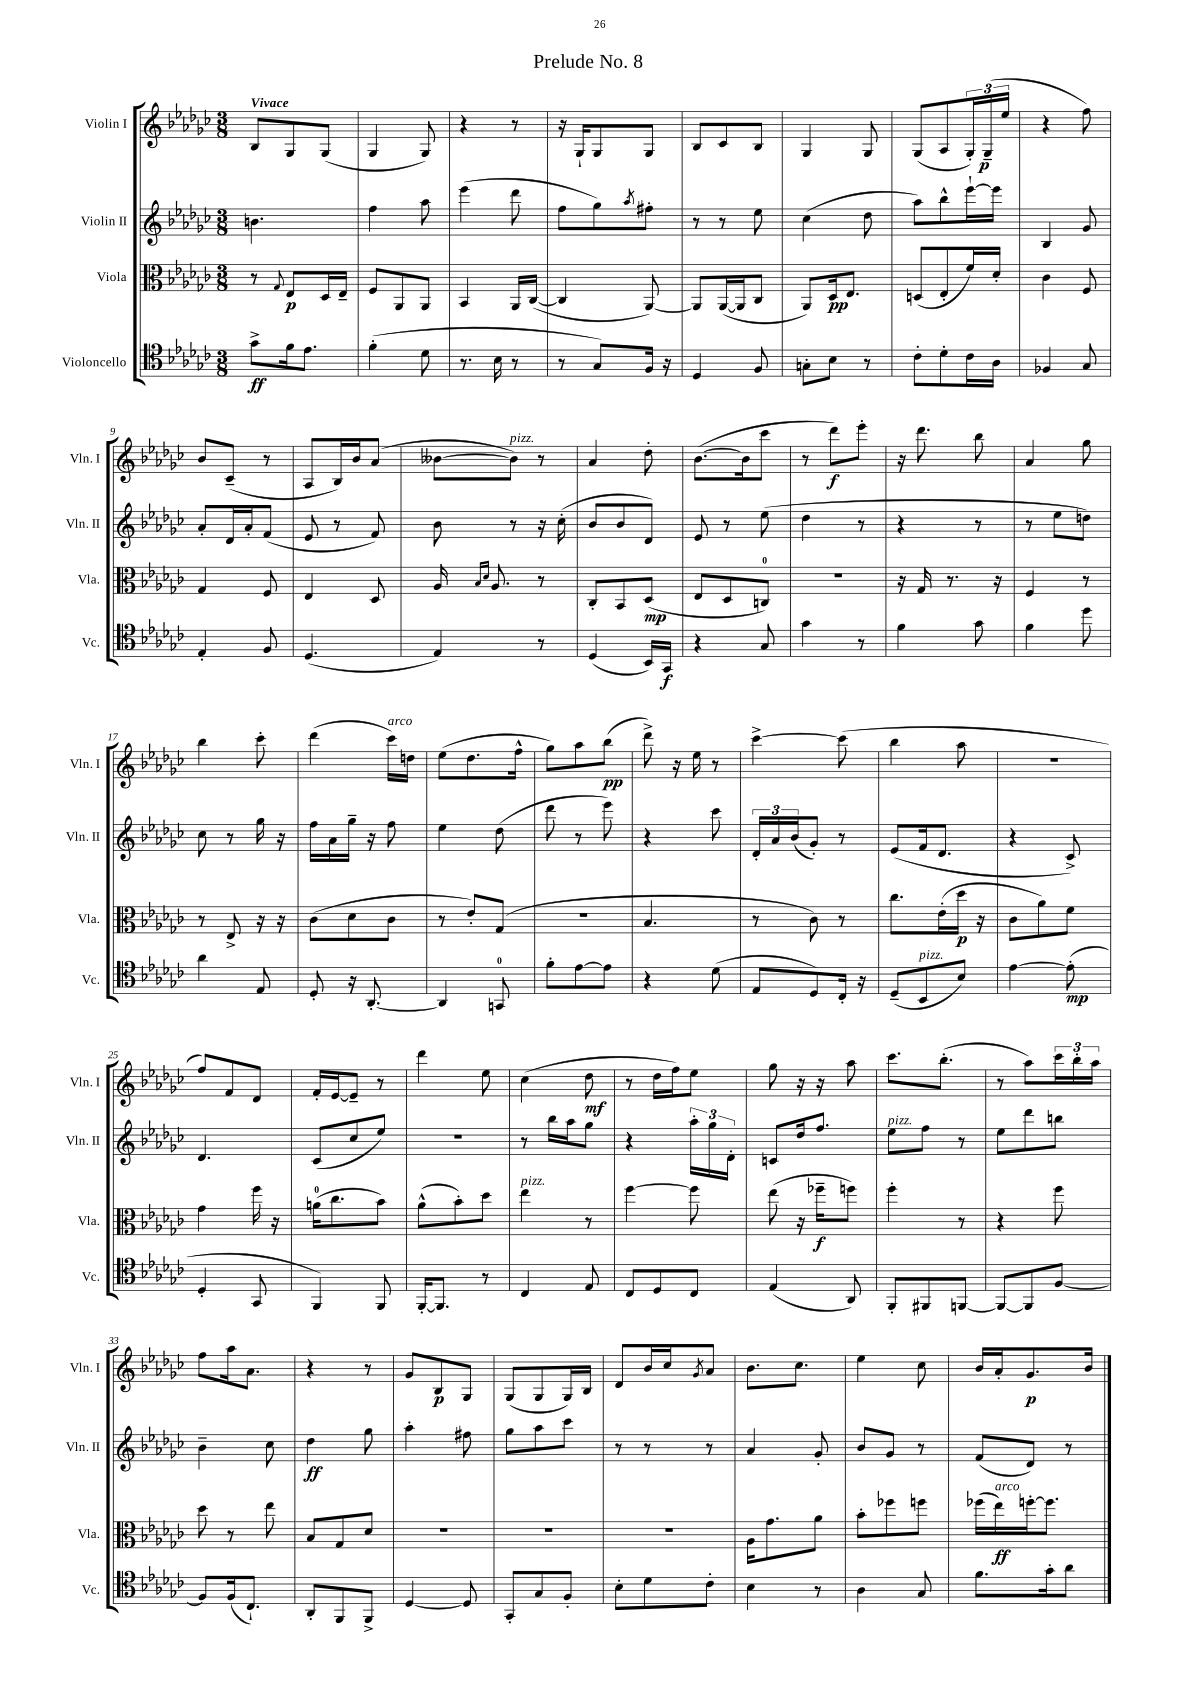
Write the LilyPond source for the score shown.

\header { title = "Prelude No. 8" }
<<
\new StaffGroup <<
\new Staff = "s0" \with { instrumentName = "Violin I" shortInstrumentName = "Vln. I" } {
    \clef treble \key ges \major \numericTimeSignature \time 3/8 \tempo "Vivace"
    bes8 ges8 ges8( |
    ges4 ges8) |
    r4 r8 |
    r16 ges16-! ges8 ges8 |
    bes8 ces'8 bes8 |
    ges4 ges8 |
    ges8( aes8 \tuplet 3/2 { ges16-.) ges16--\p( ees''16 } |
    r4 f''8) |
    bes'8 ces'8--( r8 |
    aes8 bes16) bes'16 aes'8( |
    beses'8~ beses'8^\markup { \italic "pizz." }) r8 |
    aes'4 des''8-. |
    bes'8.~( bes'16 ces'''8 |
    r8 des'''8\f) ees'''8-. |
    r16 des'''8. bes''8 |
    aes'4 ges''8 |
    bes''4 ces'''8-. |
    des'''4( ces'''16^\markup { \italic "arco" }) d''16 |
    ees''8( des''8. f''16-^ |
    ges''8) aes''8 bes''8\pp( |
    des'''8->) r16 ees''16 r8 |
    ces'''4~-> ces'''8( |
    bes''4 aes''8 |
    R4. |
    f''8) f'8 des'8 |
    f'16-. ees'16~ ees'8-- r8 |
    des'''4 ees''8 |
    ces''4( des''8\mf |
    r8 des''16 f''16) ees''8 |
    ges''8 r16 r16 aes''8 |
    ces'''8. bes''8.-.( |
    r8 aes''8) \tuplet 3/2 { ces'''16 bes''16-. aes''16 } |
    f''8 aes''16 aes'8. |
    r4 r8 |
    ges'8 bes8\p ges8 |
    ges8( ges8 ges16) bes16 |
    des'8 bes'16 ces''16 \acciaccatura { ges'8 } aes'8 |
    bes'8. ces''8. |
    ees''4 ces''8 |
    bes'16 aes'16-. ges'8.\p bes'16 \bar "|." |
}
\new Staff = "s1" \with { instrumentName = "Violin II" shortInstrumentName = "Vln. II" } {
    \clef treble \key ges \major \numericTimeSignature \time 3/8
    b'4. |
    f''4 aes''8 |
    ees'''4( des'''8 |
    f''8 ges''8) \acciaccatura { aes''8 } fis''8-. |
    r8 r8 ees''8 |
    ces''4( des''8 |
    aes''8) bes''8-^ ees'''16~-! ees'''16 |
    bes4 ges'8 |
    aes'8-. des'16 aes'16-. f'8( |
    ees'8 r8 f'8) |
    bes'8 r8 r16 ces''16-.( |
    bes'8 bes'8 des'8) |
    ees'8 r8 ees''8( |
    des''4 r8 |
    r4 r8 |
    r8 ees''8 d''8) |
    ces''8 r8 ges''16 r16 |
    f''16 aes'16 ges''16-- r16 f''8 |
    ees''4 des''8( |
    des'''8 r8 ees'''8) |
    r4 ces'''8 |
    \tuplet 3/2 { des'16-. aes'16 bes'16( } ges'8-.) r8 |
    ees'8( f'16 des'8. |
    r4 ces'8->) |
    des'4. |
    ces'8( ces''8 ees''8) |
    R4. |
    r8 bes''16 aes''16 ges''8 |
    r4 \tuplet 3/2 { aes''16-. ges''16 des'16-. } |
    c'8 des''16 f''8. |
    ees''8^\markup { \italic "pizz." } f''8 r8 |
    ees''8 des'''8 b''8 |
    bes'4-- ces''8 |
    des''4\ff ges''8 |
    aes''4-. fis''8 |
    ges''8 aes''8 ces'''8 |
    r8 r8 r8 |
    aes'4 ges'8-. |
    bes'8 ges'8 r8 |
    f'8( des'8) r8 \bar "|." |
}
\new Staff = "s2" \with { instrumentName = "Viola" shortInstrumentName = "Vla." } {
    \clef alto \key ges \major \numericTimeSignature \time 3/8
    r8 \appoggiatura { ges8 } ees8\p des16 ees16-- |
    f8 aes,8 aes,8 |
    bes,4 aes,16 ces16~( |
    ces4 aes,8~) |
    aes,8 aes,16~( aes,16 ces8 |
    aes,8) des16\pp ees8. |
    d8( ees8-. f'16) des'16-. |
    ces'4 f8 |
    ges4 f8 |
    ees4 des8 |
    aes16 \grace { bes16 des'16 } aes8. r8 |
    ces8-. bes,8 des8\mp( |
    ees8 des8 c8-0) |
    R4. |
    r16 ges16 r8. r16 |
    f4 r8 |
    r8 ees8-> r16 r16 |
    ces'8( des'8 ces'8 |
    r8 ees'8-.) ges8( |
    R4. |
    bes4. |
    r8 ces'8) r8 |
    ces''8. ees'16-.( des''16\p r16 |
    ces'8 aes'8) f'8 |
    ges'4 f''16 r16 |
    a'16-0( ces''8. bes'8) |
    aes'8-^( bes'8-.) des''8 |
    ees''4^\markup { \italic "pizz." } r8 |
    f''4~ f''8 |
    ees''8( r16 fes''16--\f f''8) |
    f''4-. r8 |
    r4 f''8 |
    des''8 r8 ees''8 |
    bes8 ges8 des'8 |
    R4. |
    R4. |
    R4. |
    aes16 ges'8. aes'8 |
    bes'8-. fes''8 f''8 |
    fes''16( ees''16\ff^\markup { \italic "arco" }) f''16~-. f''8. \bar "|." |
}
\new Staff = "s3" \with { instrumentName = "Violoncello" shortInstrumentName = "Vc." } {
    \clef tenor \key ges \major \numericTimeSignature \time 3/8
    ges'8->\ff f'16 ees'8. |
    f'4-.( des'8 |
    r8. bes16 r8 |
    r8 ges8) f16 r16 |
    des4 f8 |
    g8-. bes8 r8 |
    ces'8-. des'8-. ces'16 aes16 |
    fes4 ges8 |
    ees4-. f8 |
    des4.( |
    ees4) r8 |
    des4( bes,16) ges,16\f |
    r4 ges8 |
    ges'4 r8 |
    f'4 ges'8 |
    f'4 des''8 |
    aes'4 ees8 |
    des8-. r16 aes,8.~-. |
    aes,4 g,8-0 |
    f'8-. ees'8~ ees'8 |
    r4 des'8( |
    ees8 des8) ces16-. r16 |
    des8--( bes,8^\markup { \italic "pizz." } bes8) |
    ees'4~ ees'8-.\mp( |
    des4-. ges,8 |
    f,4) f,8 |
    f,16~-. f,8. r8 |
    ces4 ees8 |
    ces8 des8 ces8 |
    ees4( aes,8) |
    f,8-. fis,8 f,8~ |
    f,8~ f,8 f8~ |
    f8 f16( ces8.-!) |
    aes,8-. f,8 f,8-> |
    des4~ des8 |
    ges,8-. ges8 f8-. |
    bes8-. des'8 ces'8-. |
    bes4 r8 |
    aes4 ges8 |
    f'8. ges'16-. aes'8 \bar "|." |
}
>>
>>
